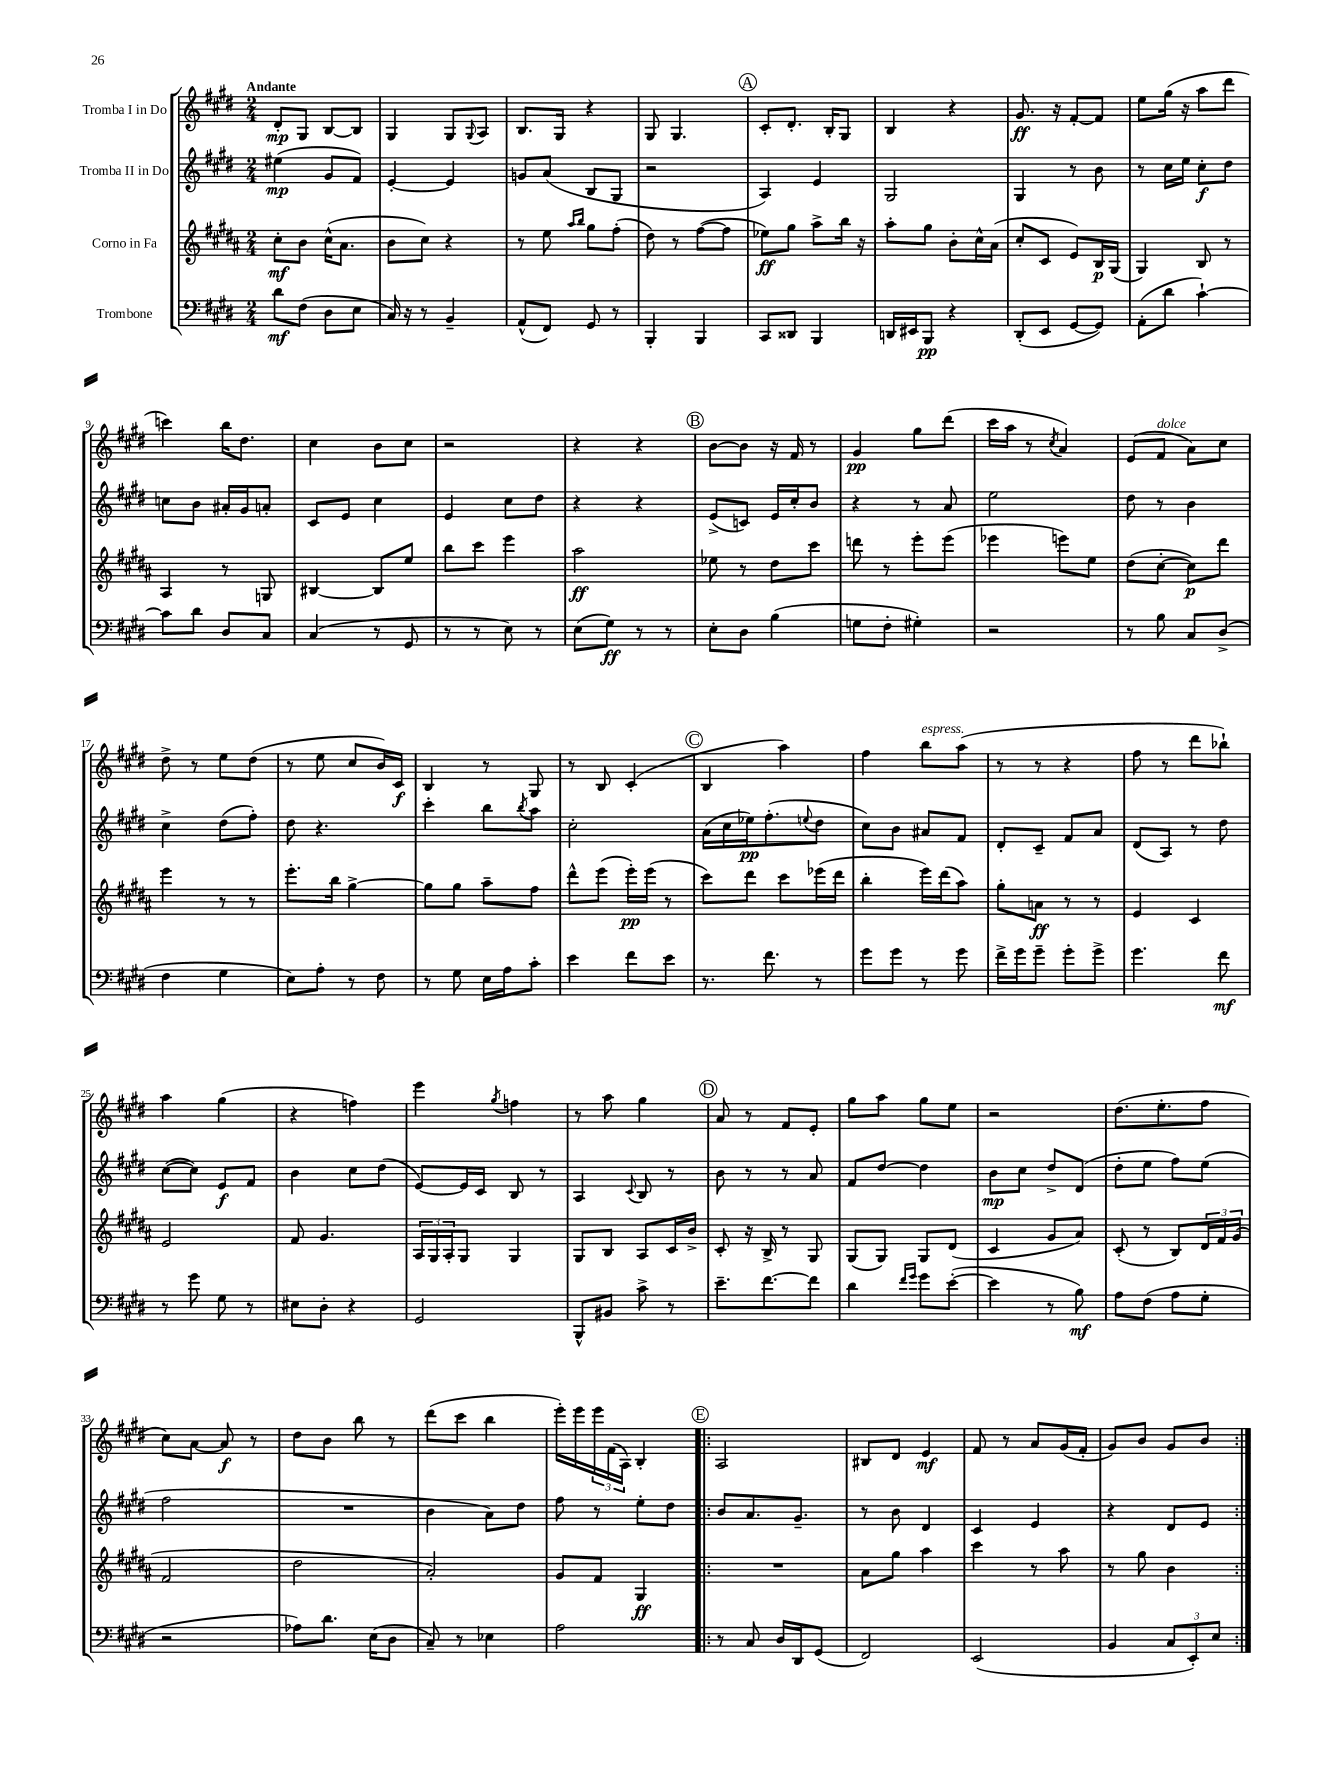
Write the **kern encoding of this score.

**kern	**kern	**kern	**kern
*staff4	*staff3	*staff2	*staff1
*clefF4	*clefG2	*clefG2	*clefG2
*k[f#c#g#d#]	*k[f#c#g#d#a#]	*k[f#c#g#d#]	*k[f#c#g#d#]
*M2/4	*M2/4	*M2/4	*M2/4
8d#	8cc#'	(4ee#	8d#'
(8F#	8b	.	8G#
8D#	(16cc#^^	8g#	[8B
.	8.a#	.	.
8E	.	8f#)	8B]
=	=	=	=
16C#)	8b	[4e'	4G#
16r	.	.	.
8r	8cc#)	.	.
4BB~	4r	4e]	8G#
.	.	.	8qqG#
.	.	.	8A
=	=	=	=
(8AA^^	8r	8g	8.B
8FF#)	8ee	(8a	.
.	.	.	16G#
.	16qqaa#	.	.
.	16qqbb	.	.
8GG#	8gg#	8B	4r
8r	(8ff#'	8G#	.
=	=	=	=
4BBB'	8dd#)	2r	8G#
.	8r	.	4.G#
4BBB	([8ff#	.	.
.	8ff#]	.	.
=	=	=	=
8CC#	8ee-)	4A)	8c#'
8DD##	8gg#	.	8.d#'
4BBB	8aa#^	4e	.
.	.	.	16B'
.	16bb	.	8G#
.	16r	.	.
=	=	=	=
16DD	8aa#'	2G#	4B
16EE#	.	.	.
8BBB	8gg#	.	.
4r	8b'	.	4r
.	16cc#^^	.	.
.	(16a#	.	.
=	=	=	=
(8DD#'	8cc#'	4G#	8.g#
8EE	8c#	.	.
.	.	.	16r
[8GG#	8e)	8r	[8f#'
8GG#])	16B	8b	8f#]
.	(16G#	.	.
=	=	=	=
(8AA'	4G#)	8r	8ee
8d#	.	16cc#	(16gg#
.	.	16ee	16r
[4c#`)	8B	8cc#'	8aa
.	8r	8dd#	8ddd#
=	=	=	=
8c#]	4A#	8cc	4ccc)
8d#	.	8b	.
8D#	8r	16a#'	16bb
.	.	16g#	8.dd#
8C#	8G	8a'	.
=	=	=	=
(4C#	[4B#	8c#	4cc#
.	.	8e	.
8r	8B#]	4cc#	8b
8GG#	8ee	.	8cc#
=	=	=	=
8r	8bb	4e	2r
8r	8ccc#	.	.
8E)	4eee	8cc#	.
8r	.	8dd#	.
=	=	=	=
(8E	2aa#	4r	4r
8G#)	.	.	.
8r	.	4r	4r
8r	.	.	.
=	=	=	=
8E'	8ee-	(8e^	[8b
8D#	8r	8c)	8b]
(4B	8dd#	16e	16r
.	.	16cc#'	16f#
.	8ccc#	8b	8r
=	=	=	=
8G	8ddd	4r	4g#
8F#'	8r	.	.
4G#')	8eee'	8r	8gg#
.	(8eee	8a	(8ddd#
=	=	=	=
2r	4eee-	2ee	16ccc#
.	.	.	16aa
.	.	.	8r
.	.	.	8qcc#
.	8eee)	.	4a)
.	8ee	.	.
=	=	=	=
8r	(8dd#	8dd#	(8e
8B	[8cc#'	8r	8f#
8C#	8cc#])	4b	8a)
(8D#^	8ddd#	.	8cc#
=	=	=	=
4F#	4eee	4cc#^	8dd#^
.	.	.	8r
4G#	8r	(8dd#	8ee
.	8r	8ff#')	(8dd#
=	=	=	=
8E)	8.eee'	8dd#	8r
8A'	.	4.r	8ee
.	16bb	.	.
8r	[4gg#^	.	8cc#
8F#	.	.	16b)
.	.	.	16c#
=	=	=	=
8r	8gg#]	4ccc#'	4B
8G#	8gg#	.	.
16E	8aa#~	8bb	8r
16A	.	.	.
.	.	8qbb	.
8c#'	8ff#	8aa	8G#
=	=	=	=
4e	8ddd#^^	2cc#'	8r
.	(8eee	.	8B
8f#	16eee')	.	(4c#'
.	(16eee	.	.
8e	8r	.	.
=	=	=	=
8.r	8ccc#)	(16a	4B
.	.	16cc#	.
.	8ddd#	16ee-)	.
8.f#	.	(8.ff#'	.
.	8ccc#	.	4aa)
.	.	8qqee	.
8r	(16eee-	8dd#	.
.	16ddd#	.	.
=	=	=	=
8g#	4bb'	8cc#)	4ff#
8g#	.	8b	.
8r	16eee)	8a#	8bb
.	(16ddd#	.	.
8g#	8aa#)	8f#	(8aa
=	=	=	=
16f#^	8gg#'	8d#'	8r
16g#	.	.	.
8g#~	8a	8c#~	8r
8g#'	8r	8f#	4r
8g#^	8r	8a	.
=	=	=	=
4.g#	4e	(8d#	8ff#
.	.	8A)	8r
.	4c#	8r	8ddd#
8f#	.	8dd#	8bb-`)
=	=	=	=
8r	2e	([8cc#	4aa
8g#	.	8cc#])	.
8G#	.	8e	(4gg#
8r	.	8f#	.
=	=	=	=
8E#	8f#	4b	4r
8D#'	4.g#	.	.
4r	.	8cc#	4ff)
.	.	(8dd#	.
=	=	=	=
2GG#	24A#	[8e)	4eee
.	24G#	.	.
.	24A#'	.	.
.	8G#	16e]	.
.	.	16c#	.
.	.	.	8qgg#
.	4G#	8B	4ff
.	.	8r	.
=	=	=	=
8BBB^^	8G#	4A	8r
8BB#	8B	.	8aa
.	.	8qqc#	.
8c#^	8A#	8B	4gg#
8r	16c#	8r	.
.	16b^	.	.
=	=	=	=
8.e~	8c#'	8b	8a
.	16r	8r	8r
[8.f#	16B^	.	.
.	8r	8r	8f#
8f#]	8G#	8a	8e'
=	=	=	=
4d#	(8G#	8f#	8gg#
.	8G#)	[8dd#	8aa
16qqf#	.	.	.
16qqg#	.	.	.
8g#	8G#	4dd#]	8gg#
([8e'	(8d#	.	8ee
=	=	=	=
4e]	4c#	8b	2r
.	.	8cc#	.
8r	8g#	8dd#^	.
8B)	8a#)	(8d#	.
=	=	=	=
8A	(8c#'	8dd#'	(8.dd#
(8F#	8r	8ee	.
.	.	.	8.ee'
8A	8B)	8ff#)	.
8G#'	24d#	(8ee	8ff#
.	24f#	.	.
.	(24g#	.	.
=	=	=	=
2r	2f#	2ff#	8cc#)
.	.	.	[8a
.	.	.	8a]
.	.	.	8r
=	=	=	=
8A-)	2dd#	2r	8dd#
8.d#	.	.	8b
.	.	.	8bb
(16E	.	.	.
8D#	.	.	8r
=	=	=	=
8C#~)	2a#')	4b	(8ddd#
8r	.	.	8ccc#
4E-	.	8a)	4bb
.	.	8dd#	.
=	=	=	=
2A	8g#	8ff#	16eee')
.	.	.	16eee
.	8f#	8r	24eee
.	.	.	(24f#
.	.	.	24A)
.	4G#	8ee'	4B'
.	.	8dd#	.
=!|:	=!|:	=!|:	=!|:
8r	2r	8b	2A
8C#	.	8.a	.
16D#	.	.	.
16DD#	.	8.g#~	.
(8GG#	.	.	.
=	=	=	=
2FF#)	8a#	8r	8B#
.	8gg#	8b	8d#
.	4aa#	4d#	4e
=	=	=	=
(2EE	4ccc#	4c#	8f#
.	.	.	8r
.	8r	4e	8a
.	8aa#	.	(16g#
.	.	.	16f#'
=	=	=	=
4BB	8r	4r	8g#)
.	8gg#	.	8b
12C#	4b	8d#	8g#
12EE')	.	.	.
.	.	8e	8b
12E	.	.	.
==:|!	==:|!	==:|!	==:|!
*-	*-	*-	*-
